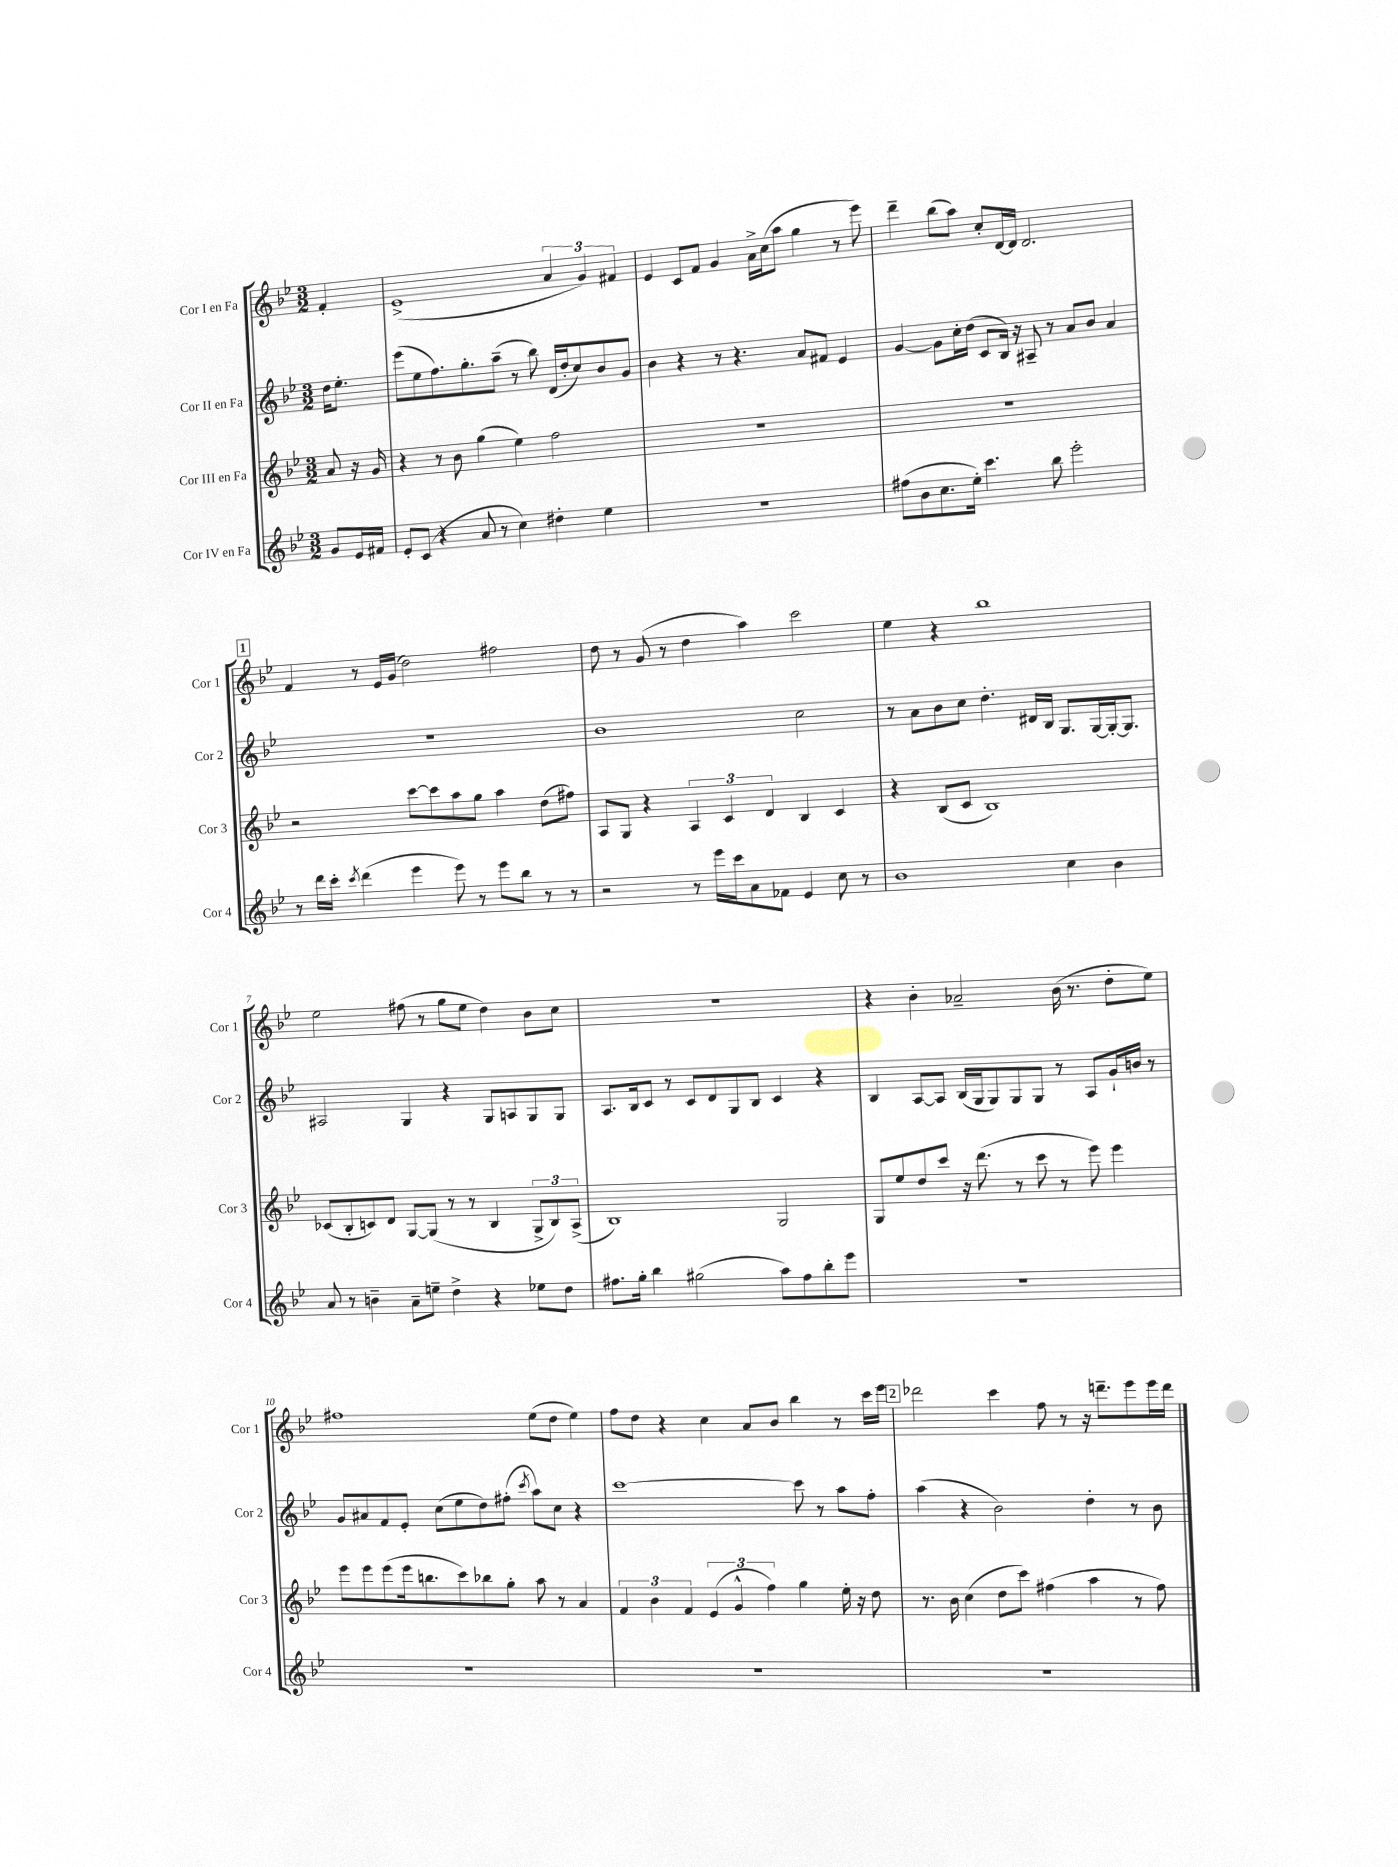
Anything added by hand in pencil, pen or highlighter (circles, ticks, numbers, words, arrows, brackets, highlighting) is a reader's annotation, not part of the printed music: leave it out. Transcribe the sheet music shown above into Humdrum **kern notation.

**kern	**kern	**kern	**kern
*part4	*part3	*part2	*part1
*staff4	*staff3	*staff2	*staff1
*I"Cor IV en Fa	*I"Cor III en Fa	*I"Cor II en Fa	*I"Cor I en Fa
*I'Cor 4	*I'Cor 3	*I'Cor 2	*I'Cor 1
*clefG2	*clefG2	*clefG2	*clefG2
*k[b-e-]	*k[b-e-]	*k[b-e-]	*k[b-e-]
*M3/2	*M3/2	*M3/2	*M3/2
=	=	=	=
8g/L	8a/	16dd\KL	4f'/
.	.	8.ee-'\J	.
16e-/L	16r	.	.
16f#X/JJ	16g/	.	.
=1	=1	=1	=1
8e-'/L	4r	(8eee-\L	(1e-^
(8c/J	.	8ee-\	.
4r	8r	8.ff\)	.
.	8b-\	.	.
.	.	8.gg'\	.
8a/	(4gg\	.	.
8r	.	(8aa~\J	.
4cc\)	4ee-\)	8r	.
.	.	8bb-\)	.
4dd#X'\	2ff\	(16d/LL	6a/
.	.	16dd'/J	.
.	.	8cc/)	.
.	.	.	6g/)
4ee-\	.	8b-/	.
.	.	.	6f#X/
.	.	8g/J	.
=2	=2	=2	=2
1.r	1.r	4b-\	4e-/
.	.	4r	8c/L
.	.	.	8f/J
.	.	8r	4g/
.	.	4.r	.
.	.	.	16a^\LL
.	.	.	(16cc\J
.	.	.	8aa\J
.	.	8a/L	4gg\
.	.	8f#X/J	.
.	.	4e-/	8r
.	.	.	8eee-\)
=3	=3	=3	=3
(8ff#X\L	1.r	[4g/	4ddd~\
8b-\	.	.	.
8.cc\	.	8g\L]	(8bb-\L
.	.	16cc'\L	8aa\J)
16ee-'\Jk)	.	(16dd\JJ	.
4.ccc\	.	8c/L	8cc'/L
.	.	16B-/Jk)	[16d/L
.	.	16r	16d/JJ]
.	.	8A#X~/	2.d/
8bb-\	.	8r	.
2eee-'\	.	8a/L	.
.	.	8b-/J	.
.	.	4a/	.
!!LO:LB:g=z
!!LO:REH:place=s1:t=1
=4	=4	=4	=4
8r	2r	1.r	4f/
16ddd\LL	.	.	.
16ccc'\JJ	.	.	.
8qccc/	.	.	.
(4ddd\	.	.	8r
.	.	.	16e-/LL
.	.	.	(16g/JJ
4eee-\	[8ccc\L	.	2dd\)
.	8ccc\]	.	.
8eee-\)	8aa\	.	.
8r	8gg\J	.	.
8eee-\L	4aa\	.	2ff#X\
8bb-\J	.	.	.
8r	(8dd\L	.	.
8r	8ff#X\J)	.	.
=5	=5	=5	=5
2r	8A/L	1b-	8dd\
.	8G/J	.	8r
.	4r	.	(8g/
.	.	.	8r
8r	6A/	.	4dd\
16eee-\LL	.	.	.
.	6c/	.	.
16ccc\J	.	.	.
8a\	.	.	4aa\)
.	6d/	.	.
8f-X\J	.	.	.
4e-/	4B-/	2cc\	2ccc\
8cc\	4c/	.	.
8r	.	.	.
=6	=6	=6	=6
1b-	4r	8r	4ee-\
.	.	8a\L	.
.	(8B-/L	8b-\	4r
.	8c/J	8cc\J	.
.	1B-)	4.dd'\	1bb-
.	.	16d#X/LL	.
.	.	16B-/JJ	.
4cc\	.	8.G/L	.
.	.	[16G/L	.
4b-\	.	16G'/J_	.
.	.	8.G/J]	.
!!LO:LB:g=z
=7	=7	=7	=7
8a/	(8c-X/L	2A#X/	2ee-\
8r	8B-'/	.	.
4bn~\	8cn/)	.	.
.	8d/J	.	.
8a~\L	[8G/L	4G/	(8ff#X\
8een~\J	(8G/J]	.	8r
4dd^\	8r	4r	8gg\L
.	8r	.	8ee-\J
4r	4B-/	8G/L	4dd\)
.	.	8An/	.
8ee-X\L	12G^/L	8G/	8b-\L
.	12B-/)	.	.
8dd\J	.	8G/J	8cc\J
.	(12A^/J	.	.
=8	=8	=8	=8
8.ff#X\L	1B-)	8.A/L	1.r
16gg'\Jk	.	16B-/k	.
4bb-\	.	8c/J	.
.	.	8r	.
(2gg#X\	.	8c/L	.
.	.	8d/	.
.	.	8G/	.
.	.	8B-/J	.
8aa\L)	2G/	4c/	.
8ff#\	.	.	.
8bb-'\	.	4r	.
8eee-\J	.	.	.
=9	=9	=9	=9
1.r	8G/L	4B-/	4r
.	8ee-/	.	.
.	8dd/	[8A/L	4b-'\
.	8ccc/J	8A/J]	.
.	16r	(16B-/LL	2a-X~/
.	(8.ddd\	16G/J	.
.	.	8G/)	.
.	8r	8G/	.
.	8ccc\	8G/J	.
.	8r	8r	(16b-\
.	.	.	8.r
.	8eee-\)	8A/L	.
.	4eee-\	16g`/L	8dd'\L
.	.	16bn/JJ	.
.	.	8r	8ee-\J)
!!LO:LB:g=z
=10	=10	=10	=10
1.r	8eee-\L	8g/L	1ff#X
.	8eee-\	8a#X/	.
.	(8eee-\	8f/	.
.	16eee-\k	8e-'/J	.
.	8.bbn\	.	.
.	.	(8cc\L	.
.	8ccc\)	8ee-\	.
.	8bb-X\	8dd\)	.
.	8gg'\J	(8ff#X'\J	.
.	.	8qccc/	.
.	8aa\	8aa\L)	(8ee-\L
.	8r	8cc\J	8dd\J
.	4a/	4r	4ee-\)
=11	=11	=11	=11
1.r	6f/	[1ccc	8ff\L
.	.	.	8dd\J
.	6b-\	.	.
.	.	.	4r
.	6f/	.	.
.	(6e-/	.	4cc\
.	6g^^/	.	.
.	.	.	8a/L
.	6ff\)	.	.
.	.	.	8b-/J
.	4gg\	8ccc\]	4bb-\
.	.	8r	.
.	16ee-'\	8aa\L	8r
.	16r	.	.
.	8dd\	8ff'\J	16ccc\LL
.	.	.	16eee-\JJ
!!LO:REH:place=s1:t=2
=12	=12	=12	=12
1.r	8.r	(4aa\	2ddd-X\
.	16b-\	.	.
.	(4cc\	4r	.
.	8dd\L	2b-\)	4ccc\
.	8ccc\J)	.	.
.	(4ff#X\	.	8ff\
.	.	.	8r
.	4aa\	4dd'\	16r
.	.	.	8.dddn~\L
.	8r	8r	8eee-\
.	8ff#\)	8b-\	16eee-\L
.	.	.	16ddd\JJ
==	==	==	==
*-	*-	*-	*-
